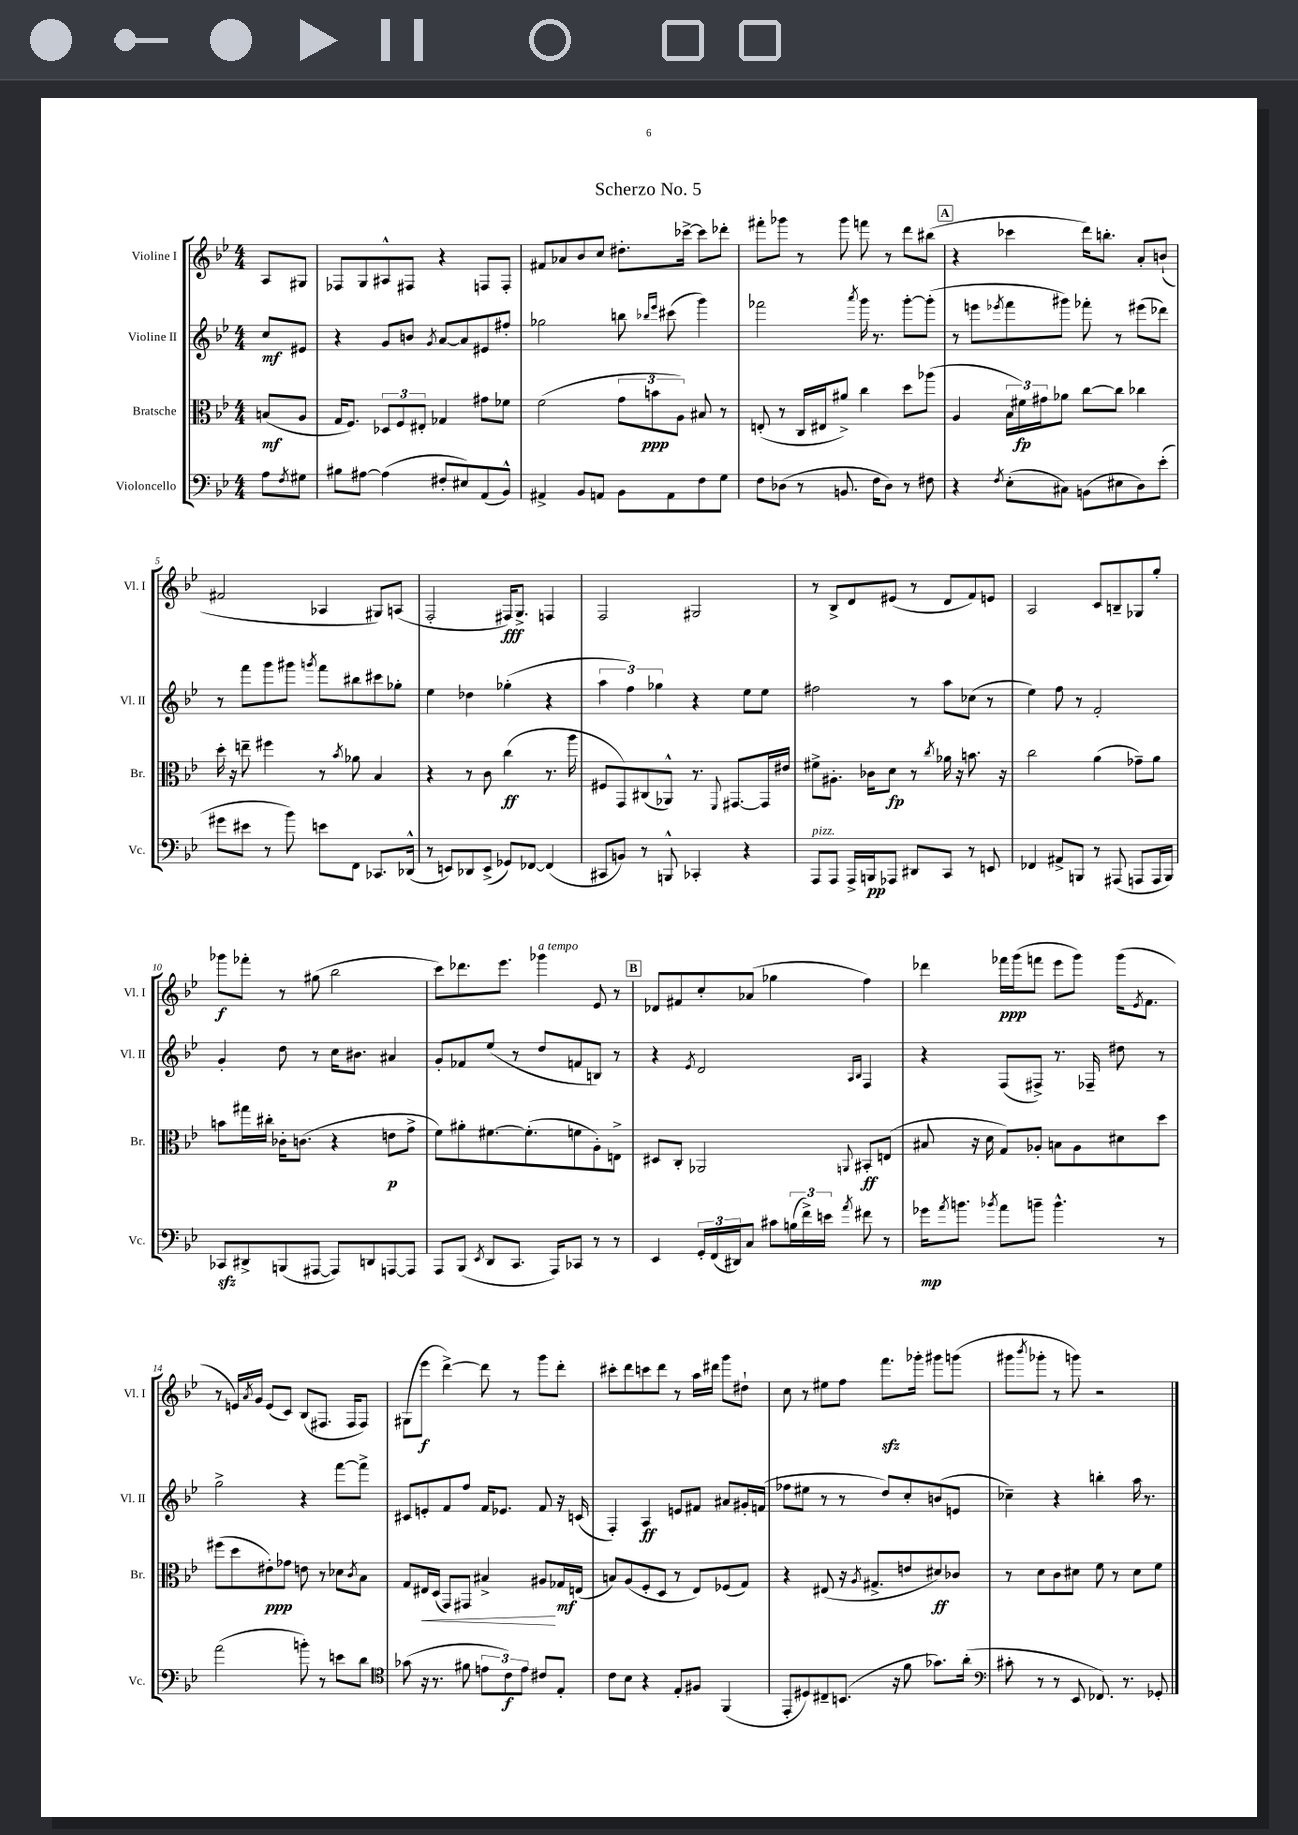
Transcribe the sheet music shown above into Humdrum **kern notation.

**kern	**dynam	**kern	**dynam	**kern	**dynam	**kern	**dynam
*part4	*part4	*part3	*part3	*part2	*part2	*part1	*part1
*staff4	*staff4	*staff3	*staff3	*staff2	*staff2	*staff1	*staff1
*I"Violoncello	*	*I"Bratsche	*	*I"Violine II	*	*I"Violine I	*
*I'Vc.	*	*I'Br.	*	*I'Vl. II	*	*I'Vl. I	*
*clefF4	*	*clefC3	*	*clefG2	*	*clefG2	*
*k[b-e-]	*	*k[b-e-]	*	*k[b-e-]	*	*k[b-e-]	*
*M4/4	*	*M4/4	*	*M4/4	*	*M4/4	*
=	=	=	=	=	=	=	=
8A\L	.	(8Bn/L	mf	8cc/L	mf	8A/L	.
8qF/	.	.	.	.	.	.	.
8G#X\J	.	8A/J	.	8e#X/J	.	8G#X/J	.
=1	=1	=1	=1	=1	=1	=1	=1
8B#X\L	.	16G/KL	.	4r	.	8F-X/L	.
.	.	8.F/J)	.	.	.	.	.
[8A#X\J	.	.	.	.	.	8G/	.
(4A#\]	.	12D-X/L	.	8g/L	.	8A#X^^/	.
.	.	12F/	.	.	.	.	.
.	.	.	.	8bn/J	.	8F#X/J	.
.	.	12E#X'/J	.	.	.	.	.
.	.	.	.	8qg/	.	.	.
8F#X'/L	.	4G-X/	.	[8a/L	.	4r	.
8E#X/)	.	.	.	8a/]	.	.	.
(8AA/	.	8g#X\L	.	8e#X/	.	8Fn/L	.
8BB-^^/J)	.	8f-X\J	.	8ff#X'/J	.	8F'/J	.
=2	=2	=2	=2	=2	=2	=2	=2
4AA#X^/	.	(2f\	.	2gg-X\	.	8f#X/L	.
.	.	.	.	.	.	8a-X/	.
8BB-/L	.	.	.	.	.	8b-/	.
8AAn/J	.	.	.	.	.	8cc/J	.
8BB-\L	.	12g\L	.	8bbn\	.	8.dd#X'\L	.
.	.	12bn\	ppp	.	.	.	.
.	.	.	.	16qqbb-X/LL	.	.	.
.	.	.	.	16qqeee-/JJ	.	.	.
8AA\	.	.	.	(8ccc#X\	.	.	.
.	.	12A\J)	.	.	.	.	.
.	.	.	.	.	.	[16ccc-X^\Jk	.
8F\	.	8B#X/	.	4ggg\)	.	8ccc-\L]	.
8G\J	.	8r	.	.	.	8ddd-X'\J	.
=3	=3	=3	=3	=3	=3	=3	=3
8F\L	.	(8En'/	.	2fff-X\	.	8fff#X'\L	.
(8D-X\J	.	8r	.	.	.	8ggg-X\J	.
8r	.	16C/LL	.	.	.	8r	.
.	.	16E#X/J	.	.	.	.	.
8.BBn/	.	8a#X^/J)	.	.	.	8ggg-\	.
.	.	.	.	8qaaa/	.	.	.
.	.	4cc\	.	16ggg\	.	8fffn\	.
16F\KL	.	.	.	8.r	.	.	.
8D-\J)	.	.	.	.	.	8r	.
8r	.	8dd\L	.	[8ggg'\L	.	8ddd\L	.
8F#X\	.	(8aa-X\J	.	(8ggg'\J]	.	(8bb#X\J	.
!!LO:REH:place=s1:t=A
=4	=4	=4	=4	=4	=4	=4	=4
4r	.	4A/	.	8r	.	4r	.
.	.	.	.	8eeen\L	.	.	.
8qF/	.	.	.	8qeee-X/	.	.	.
(8E-'\L	.	24B-\LL	.	8fff\	.	4ccc-X\	.
.	.	24f#X\)	fp	.	.	.	.
.	.	24g#X\J	.	.	.	.	.
8C#X\J)	.	8a-X\J	.	8ggg#X\J)	.	.	.
(8BBn\L	.	[8cc\L	.	8fff-X'\	.	16ddd\KL)	.
.	.	.	.	.	.	8.bbn'\J	.
8E#X\	.	8cc\J]	.	8r	.	.	.
8D\)	.	4cc-X\	.	(8eee#X\L	.	8a'/L	.
(8e-'\J	.	.	.	8ddd-X\J)	.	(8bn`/J	.
!!LO:LB:g=z
=5	=5	=5	=5	=5	=5	=5	=5
8g#X\L	.	16dd'\	.	8r	.	2f#X/	.
.	.	16r	.	.	.	.	.
8e#X\J	.	8een~\	.	8fff\L	.	.	.
8r	.	4ff#X\	.	8ggg\	.	.	.
8b-\)	.	.	.	8ggg#X\J	.	.	.
.	.	.	.	8qgggn/	.	.	.
8en\L	.	8r	.	8fff\L	.	4A-X/	.
.	.	8qb-/	.	.	.	.	.
8FF\J	.	8a-X\	.	8bb#X\	.	.	.
8.CC-X/L	.	4B-/	.	8ccc#X\	.	8G#X/L)	.
.	.	.	.	8gg-X'\J	.	(8An/J	.
(16DD-X^^/Jk	.	.	.	.	.	.	.
=6	=6	=6	=6	=6	=6	=6	=6
8r	.	4r	.	4ee-\	.	2F'/	.
8EEn/L)	.	.	.	.	.	.	.
8DD-X/	.	8r	.	4dd-X\	.	.	.
(8EE^/J	.	8c\	.	.	.	.	.
8GG-X/L)	.	(4cc\	ff	(4gg-X'\	.	16F#X/KL)	fff
.	.	.	.	.	.	8.G^/J	.
[8FF-X/J	.	.	.	.	.	.	.
(4FF-/]	.	8.r	.	4r	.	4Fn/	.
.	.	16aa\	.	.	.	.	.
=7	=7	=7	=7	=7	=7	=7	=7
8CC#X/L	.	8F#X/L	.	6aa\	.	2F/	.
8BBn/J)	.	8GG/)	.	.	.	.	.
.	.	.	.	6ff\)	.	.	.
8r	.	(8C#X/	.	.	.	.	.
.	.	.	.	6gg-X\	.	.	.
8BBBn^^/	.	8AA-X^^/J)	.	.	.	.	.
4CC-X'/	.	8.r	.	4r	.	2G#X/	.
.	.	8qqFF/	.	.	.	.	.
.	.	[8.GG#X/L	.	.	.	.	.
4r	.	.	.	8ee-\L	.	.	.
.	.	16GG#/L]	.	8ee-\J	.	.	.
.	.	16e#X/JJ	.	.	.	.	.
=8	=8	=8	=8	=8	=8	=8	=8
!LO:TX:a:i:t=pizz.	!	!	!	!	!	!	!
8AAA/L	.	8f#X^\L	.	2ff#X\	.	8r	.
8AAA/J	.	8.A#X'\J	.	.	.	8B-^/L	.
16AAA^/LL	.	.	.	.	.	8d/	.
16BBBn/J	pp	16c-X\KL	.	.	.	.	.
8AAA-X/J	.	8d\J	fp	.	.	(8e#X/J	.
8DD#X/L	.	8r	.	8r	.	8r	.
.	.	8qcc/	.	.	.	.	.
8CC/J	.	16a-X\	.	8aa\L	.	8d/L	.
.	.	16r	.	.	.	.	.
8r	.	8.bn\	.	(8cc-X\J	.	8f/)	.
8EEn/	.	.	.	8r	.	8en/J	.
.	.	16r	.	.	.	.	.
=9	=9	=9	=9	=9	=9	=9	=9
4FF-X/	.	2cc\	.	4ee-\)	.	2A/	.
8AA#X^/L	.	.	.	8ff\	.	.	.
8BBBn/J	.	.	.	8r	.	.	.
8r	.	(4a\	.	2f'/	.	8c/L	.
(8AAA#X/	.	.	.	.	.	8Bn~/	.
8AAAn/L	.	8g-X~\L)	.	.	.	8G-X/	.
16AAA/L	.	8a\J	.	.	.	8gg'/J	.
16BBB/JJ)	.	.	.	.	.	.	.
!!LO:LB:g=z
=10	=10	=10	=10	=10	=10	=10	=10
8CC-Xzz/L	.	8bn\L	.	4g'/	.	8ggg-X\L	f
8DD#X^/	.	16gg#X\L	.	.	.	8fff-X'\J	.
.	.	16cc#X'\JJ	.	.	.	.	.
(8BBBn/	.	16c-X'\KL	.	8dd\	.	8r	.
.	.	(8.cn\J	.	.	.	.	.
[8AAA#X/J	.	.	.	8r	.	(8gg#X\	.
8AAA#/L])	.	4r	.	16cc\KL	.	2bb-\	.
.	.	.	.	8.b#X\J	.	.	.
8DDn/	.	.	.	.	.	.	.
[8AAAn/	.	8en\L	p	4a#X/	.	.	.
8AAA/J]	.	8g^\J	.	.	.	.	.
=11	=11	=11	=11	=11	=11	=11	=11
8AAA/L	.	8f\L)	.	8g'/L	.	8ccc\L)	.
(8BBB-/J	.	8a#X'\	.	8f-X/	.	8.ddd-X\	.
8qEE-/	.	.	.	.	.	.	.
8DD/L	.	[8.f#X\	.	(8ee-/J	.	.	.
.	.	.	.	.	.	8.eee-\J	.
8.CC/J	.	.	.	8r	.	.	.
.	.	(8.f#'\]	.	.	.	.	.
!	!	!	!	!	!	!LO:TX:a:i:t=a tempo	!
.	.	.	.	8dd/L	.	4ggg-X\	.
16AAA/KL)	.	.	.	.	.	.	.
8CC-X/J	.	8fn\	.	8fn/	.	.	.
8r	.	8A'\)	.	8Bn/J)	.	8e-/	.
8r	.	8En^\J	.	8r	.	8r	.
!!LO:REH:place=s1:t=B
=12	=12	=12	=12	=12	=12	=12	=12
4EE-/	.	8D#X/L	.	4r	.	8d-X/L	.
.	.	8C'/J	.	.	.	8f#X/	.
.	.	.	.	8qe-/	.	.	.
24GG'/LL	.	2AA-X/	.	2d/	.	8cc'/	.
(24FF/	.	.	.	.	.	.	.
24DD#X/J)	.	.	.	.	.	.	.
8C/J	.	.	.	.	.	(8a-X/J	.
8c#X\L	.	.	.	.	.	4gg-X\	.
(24Bn\L	.	.	.	.	.	.	.
24f^\)	.	.	.	.	.	.	.
24en\JJ	.	.	.	.	.	.	.
.	.	.	.	16qqA/LL	.	.	.
8qa/	.	8qqAAn/	.	16qqB-/JJ	.	.	.
8f#X\	.	8BB#X'/L	ff	4F/	.	4ff\)	.
8r	.	(8En/J	.	.	.	.	.
=13	=13	=13	=13	=13	=13	=13	=13
16g-X\KL	mp	8B#X/	.	4r	.	4ddd-X\	.
8qa/	.	.	.	.	.	.	.
8.bn\J	.	.	.	.	.	.	.
.	.	16r	.	.	.	.	.
.	.	16d\	.	.	.	.	.
8qb-X/	.	.	.	.	.	.	.
8a\L	.	8G/L)	.	(8F/L	.	16fff-X\LL	ppp
.	.	.	.	.	.	(16ggg\J	.
8bn~\J	.	8A-X'/J	.	8F#X^/J)	.	8fffn\J	.
4.b^^\	.	8Bn\L	.	8.r	.	8eee-\L	.
.	.	8A-\	.	.	.	8ggg\J)	.
.	.	.	.	16F-X~/	.	.	.
.	.	8d#X\	.	8dd#X\	.	(16ggg\KL	.
.	.	.	.	.	.	8qe-/	.
.	.	.	.	.	.	8.f\J	.
8r	.	8dd\J	.	8r	.	.	.
!!LO:LB:g=z
=14	=14	=14	=14	=14	=14	=14	=14
(2a\	.	(8ff#X\L	.	2gg^\	.	8r	.
.	.	8dd\	.	.	.	16en/LL)	.
.	.	.	.	.	.	8qa/	.
.	.	.	.	.	.	16g/JJ	.
.	.	8e#X'\)	ppp	.	.	(8e/L	.
.	.	8g-X\J	.	.	.	8c/J)	.
8bn'\)	.	8en\	.	4r	.	(8B-/L	.
8r	.	8r	.	.	.	8.F#X/J	.
8en\L	.	8d-X\L	.	[8fff\L	.	.	.
.	.	.	.	.	.	16F#/KL	.
.	.	8qc/	.	.	.	.	.
8d\J	.	8B-\J	.	8fff^\J]	.	8F#/J)	.
=15	=15	=15	=15	=15	=15	=15	=15
*clefC4	*	*	*	*	*	*	*
(8g-X\	.	8G/L	.	8c#X/L	.	(8G#X\L	.
!	!	!	!LO:HP:b	!	!	!	!
16r	.	16E#X/L	<	8en'/	.	8eee-\J	f
8.r	.	(16D/JJ	.	.	.	.	.
.	.	8GG/L)	.	8f/	.	[4ddd^\)	.
8f#X\	.	8GG#X/J	.	8ff/J	.	.	.
12en\L	.	4B#X^/	.	16f/KL	.	8ddd\]	.
.	.	.	.	8.e-X/J	.	.	.
12c\)	f	.	.	.	.	.	.
.	.	.	.	.	.	8r	.
12e\J	.	.	.	.	.	.	.
8c#X/L	.	8A#X/L	.	8f/	.	8ggg\L	.
8E-'/J	.	16G-X/L	[ mf	16r	.	8ddd'\J	.
.	.	(16En/JJ	.	(16cn/	.	.	.
=16	=16	=16	=16	=16	=16	=16	=16
8c\L	.	8Bn/L)	.	4F'/)	.	8ccc#X'\L	.
8B-\J	.	(8A/	.	.	.	8ddd\	.
4r	.	8F'/	.	4A/	ff	8cccn\	.
.	.	8D/J	.	.	.	8ddd\J	.
8E-'/L	.	8r	.	8en/L	.	8r	.
8F#X/J	.	8E-/L)	.	8f#X/J	.	16aa\LL	.
.	.	.	.	.	.	16ddd#X\JJ	.
(4FF/	.	(8F-X/	.	8a#X/L	.	8ggg\L	.
.	.	8G/J)	.	16g#X'/L	.	8dd#X`\J	.
.	.	.	.	(16fn/JJ	.	.	.
=17	=17	=17	=17	=17	=17	=17	=17
8EE-'/L	.	4r	.	8ff-X\L	.	8cc\	.
8D#X/)	.	.	.	8ee#X\J	.	8r	.
8C#X~/	.	(8E#X/	.	8r	.	8ee#X\L	.
(8.BBn/J	.	16r	.	8r	.	8ff\J	.
.	.	8qA/	.	.	.	.	.
.	.	8.G#X^/L	.	.	.	.	.
.	.	.	.	8dd/L)	.	8.fffzz\L	.
16r	.	.	.	.	.	.	.
8f\	.	8en/	.	8cc'/	.	.	.
.	.	.	.	.	.	16ggg-X'\Jk	.
8.g-X\L)	.	8d#X/)	ff	(8bn/	.	8ggg#X\L	.
.	.	8c-X/J	.	8en/J	.	(8gggn\J	.
(16a'\Jk	.	.	.	.	.	.	.
=18	=18	=18	=18	=18	=18	=18	=18
*clefF4	*	*	*	*	*	*	*
8c#X'\	.	8r	.	4cc-X~\)	.	8ggg#X\L	.
.	.	.	.	.	.	8qbbb-/	.
8r	.	8d\L	.	.	.	8ggg-X'\J	.
8r	.	8c\	.	4r	.	8r	.
8EE-/	.	8d#X\J	.	.	.	8gggn\)	.
8.FF-X/)	.	8f\	.	4bbn'\	.	2r	.
.	.	8r	.	.	.	.	.
8.r	.	.	.	.	.	.	.
.	.	8d#\L	.	16aa\	.	.	.
.	.	.	.	8.r	.	.	.
8GG-X'/	.	8f\J	.	.	.	.	.
==	==	==	==	==	==	==	==
*-	*-	*-	*-	*-	*-	*-	*-
